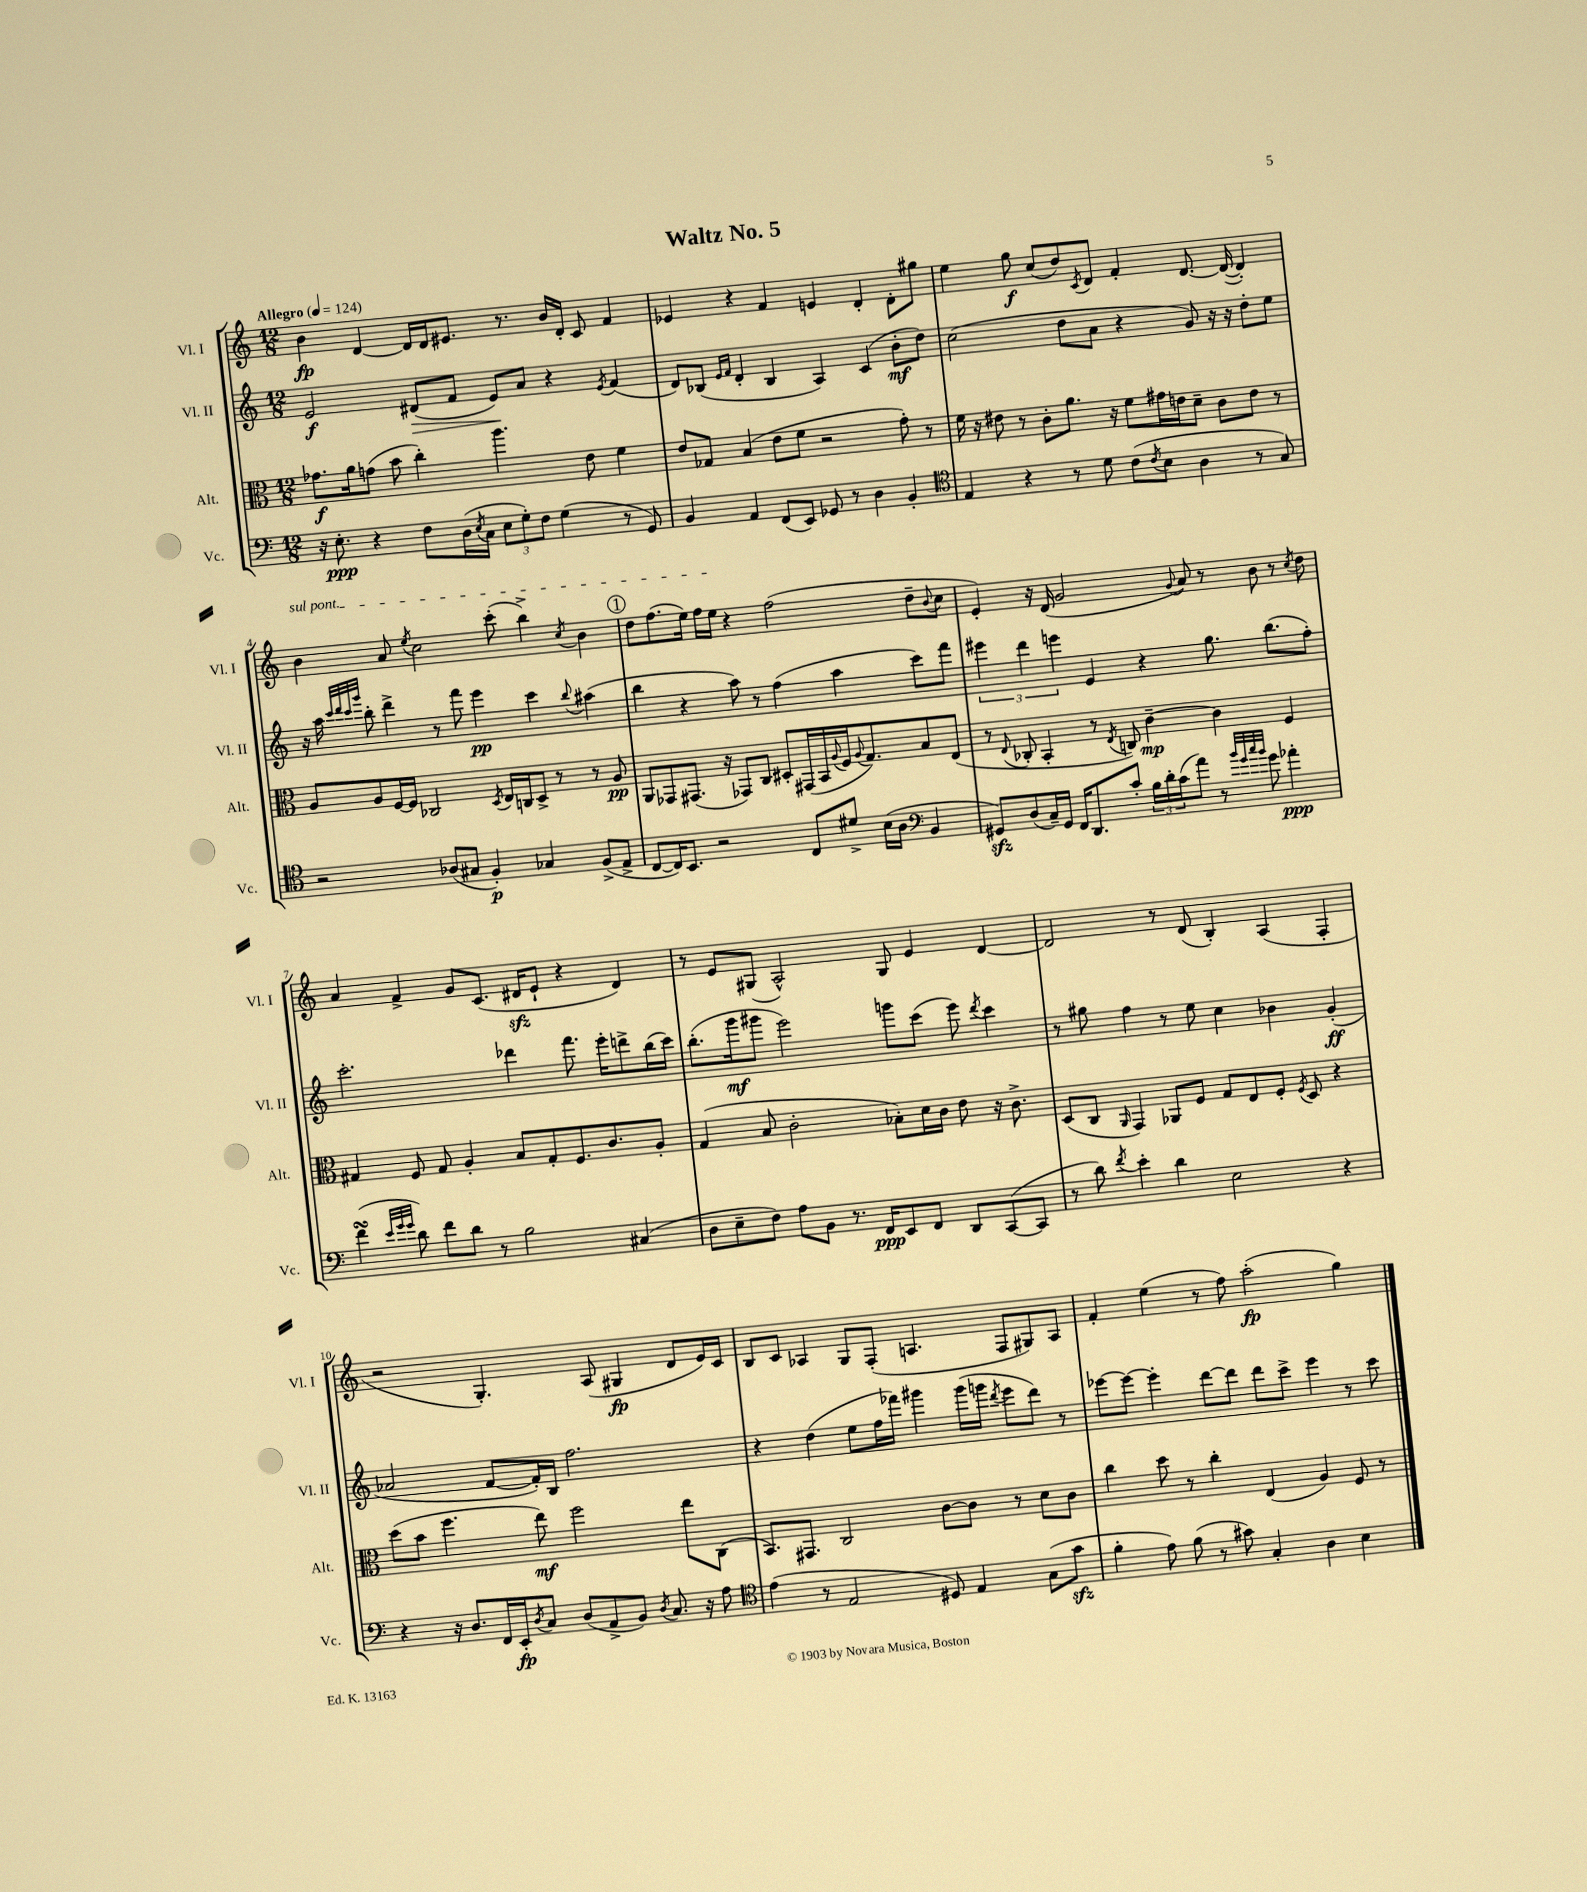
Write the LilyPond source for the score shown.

\header { title = "Waltz No. 5" }
<<
\new StaffGroup <<
\new Staff = "s0" \with { instrumentName = "Vl. I" shortInstrumentName = "Vl. I" } {
    \clef treble \key c \major \numericTimeSignature \time 12/8 \tempo "Allegro" 4 = 124
    b'4\fp d'4~ d'16 d'16 eis'8. r8. b'16 d'16-. c'8 f'4 |
    ees'4 r4 f'4 e'4 d'4-. d'8-. gis''8 |
    e''4 g''8\f c''8( d''8) \acciaccatura { c'8 } d'8 f'4-. d'8.~ d'16~( d'4-.) |
    \once \override TextSpanner.bound-details.left.text = \markup { \italic "sul pont." } b'4\startTextSpan a'8 \acciaccatura { e''8 } c''2 c'''8-.( b''4->) \acciaccatura { c''8 } b'4 |
    \mark \markup { \circle "1" } d''8 f''8.( e''16) f''16 e''16\stopTextSpan r4 f''2( d''8-- \appoggiatura { b'8 } c''8 |
    e'4-.) r16 d'16( g'2 \appoggiatura { g'8 } a'8) r8 b'8 r8 \acciaccatura { c''8 } d''8 |
    a'4 f'4-> g'8 c'8.( dis'16\sfz e'8-! r4 dis'4) |
    r8 e'8 gis8( a2-^) gis8 e'4 d'4~ |
    d'2 r8 d'8( b4-.) a4( f4-. |
    r2 g4.-.) a8( gis4\fp d'8 e'16) c'16 |
    b8 c'8 aes4 g8 f8-.( a4. f8 gis8) a8 |
    f'4-. e''4( r8 f''8) a''2-.\fp( g''4) \bar "|." |
}
\new Staff = "s1" \with { instrumentName = "Vl. II" shortInstrumentName = "Vl. II" } {
    \clef treble \key c \major \numericTimeSignature \time 12/8
    e'2\f dis'8\>( f'8 e'8\!) a'8 r4 \acciaccatura { e'8 } f'4( |
    d'8) bes8( \grace { e'16 f'16 } d'4-. bes4 a4) c'4( b'8-.\mf d''8) |
    c''2( d''8 a'8 r4 g'8) r16 r16 d''8-. e''8 |
    r16 a''16 \grace { c'''32 d'''32 c'''32 g'''32 } b''8-. d'''4-> r8 f'''8 e'''4\pp c'''4 \appoggiatura { b''8 } ais''4( |
    \mark \markup { \circle "1" } b''4 r4 a''8) r8 f''4( a''4 c'''8) f'''8 |
    \tuplet 3/2 { eis'''4 d'''4 e'''4 } e'4 r4 g''8. b''8.( f''8-.) |
    c'''2.-. des'''4 f'''8. e'''16-. d'''8-> b''16( c'''16) |
    b''8.-.( g'''16\mf gis'''8 e'''2) g'''8 c'''8( e'''8) \acciaccatura { d'''8 } c'''4 |
    r8 gis''8 f''4 r8 e''8 c''4 bes'4 g'4-.\ff( |
    aes'2 f'8~ f'16-.) b16 f''2. |
    r4 d''4( e''8 f''16 fes'''16) gis'''4 gis'''16( g'''16 \acciaccatura { d'''8 } e'''8 d'''8) r8 |
    ees'''8~ ees'''8~ ees'''4-. d'''8~ d'''8 d'''8 c'''8-> ees'''4 r8 c'''8 \bar "|." |
}
\new Staff = "s2" \with { instrumentName = "Alt." shortInstrumentName = "Alt." } {
    \clef alto \key c \major \numericTimeSignature \time 12/8
    ges'8.\f a'16 g'8( b'8 c''4-.) a''4. e'8 f'4 |
    e'8 ges8 b4( e'8 f'8 r2 g'8-.) r8 |
    f'16 r16 eis'8 r8 c'8-. a'8. r16 f'8 gis'16 e'16 d'8-- c'8 e'8 r8 |
    a8 a8 f16~ f16 ces2 \acciaccatura { d8 } e16 c16 d8-> r8 r8 a8\pp |
    \mark \markup { \circle "1" } a,8 ges,8 gis,8.( r16 ges,8) c8 dis8-. gis,16( b,16 \appoggiatura { a8 } f16 \appoggiatura { a8 } g8.) b8 e8( |
    r8 \appoggiatura { e8 } ces8-. b,4-. r8 \acciaccatura { e8 } c8) c'4~--\mp c'4 f4 |
    gis4 f8 gis8 a4-. b8 gis8-. f8. c'8. a8-. |
    g4( b8 c'2-. bes8-.) d'16 c'16 e'8 r16 c'8.-> |
    d8( c8 \grace { a,16 } g,4) aes,8 f8 g8 e8 f8-. \acciaccatura { f8 } d8 r4 |
    d''8( b'8 f''4. e''8\mf) f''2 e''8 c8( |
    b,8.) gis,8. c2 c'8~ c'8 r8 d'8 c'8 |
    c''4 d''8 r8 c''4-. e4( a4) f8 r8 \bar "|." |
}
\new Staff = "s3" \with { instrumentName = "Vc." shortInstrumentName = "Vc." } {
    \clef bass \key c \major \numericTimeSignature \time 12/8
    r16 e8.-.\ppp r4 f8 d16( \acciaccatura { e8 } c16 \tuplet 3/2 { e8 g8-.) f8 } g4( r8 g,8) |
    b,4 a,4 f,8( e,8) ges,8 r8 d4 b,4-. |
    \clef tenor e4 r4 r8 d'8 c'8( \acciaccatura { c'8 } b8 a4 r8 g8) |
    r2 aes8( gis8 f4-.\p) ges4 f8->( e8-> |
    \mark \markup { \circle "1" } c8~ c16) b,8. r2 c8 dis'8-> b16( a16 \clef bass b,4 |
    gis,8\sfz) d8( c16--) gis,16 f,16 d,8. c'8-. \tuplet 3/2 { b16 d'16-. c'16( } a'8) r8 \grace { b'32 g'32 c''32 b'32 } g'8 aes'4-.\ppp |
    f'4\turn( \grace { e'32 g'32 g'32 } d'8) f'8 d'8 r8 b2 cis4( |
    d8 e8-- f8) a8 b,8 r8. f,16\ppp e,8 f,8 d,8 c,8~( c,8 |
    r8 d'8) \acciaccatura { f'8 } e'4-. d'4 e2 r4 |
    r4 r16 d8. f,16 e,16-.\fp \acciaccatura { d8 } c8 d8( a,8-> b,8) \acciaccatura { d8 } c8. r16 a8 |
    \clef tenor e'4( r8 e2 dis8) e4 g8( g'8\sfz |
    f'4-. e'8) f'8( r8 gis'8) g4-. a4 b4 \bar "|." |
}
>>
>>
